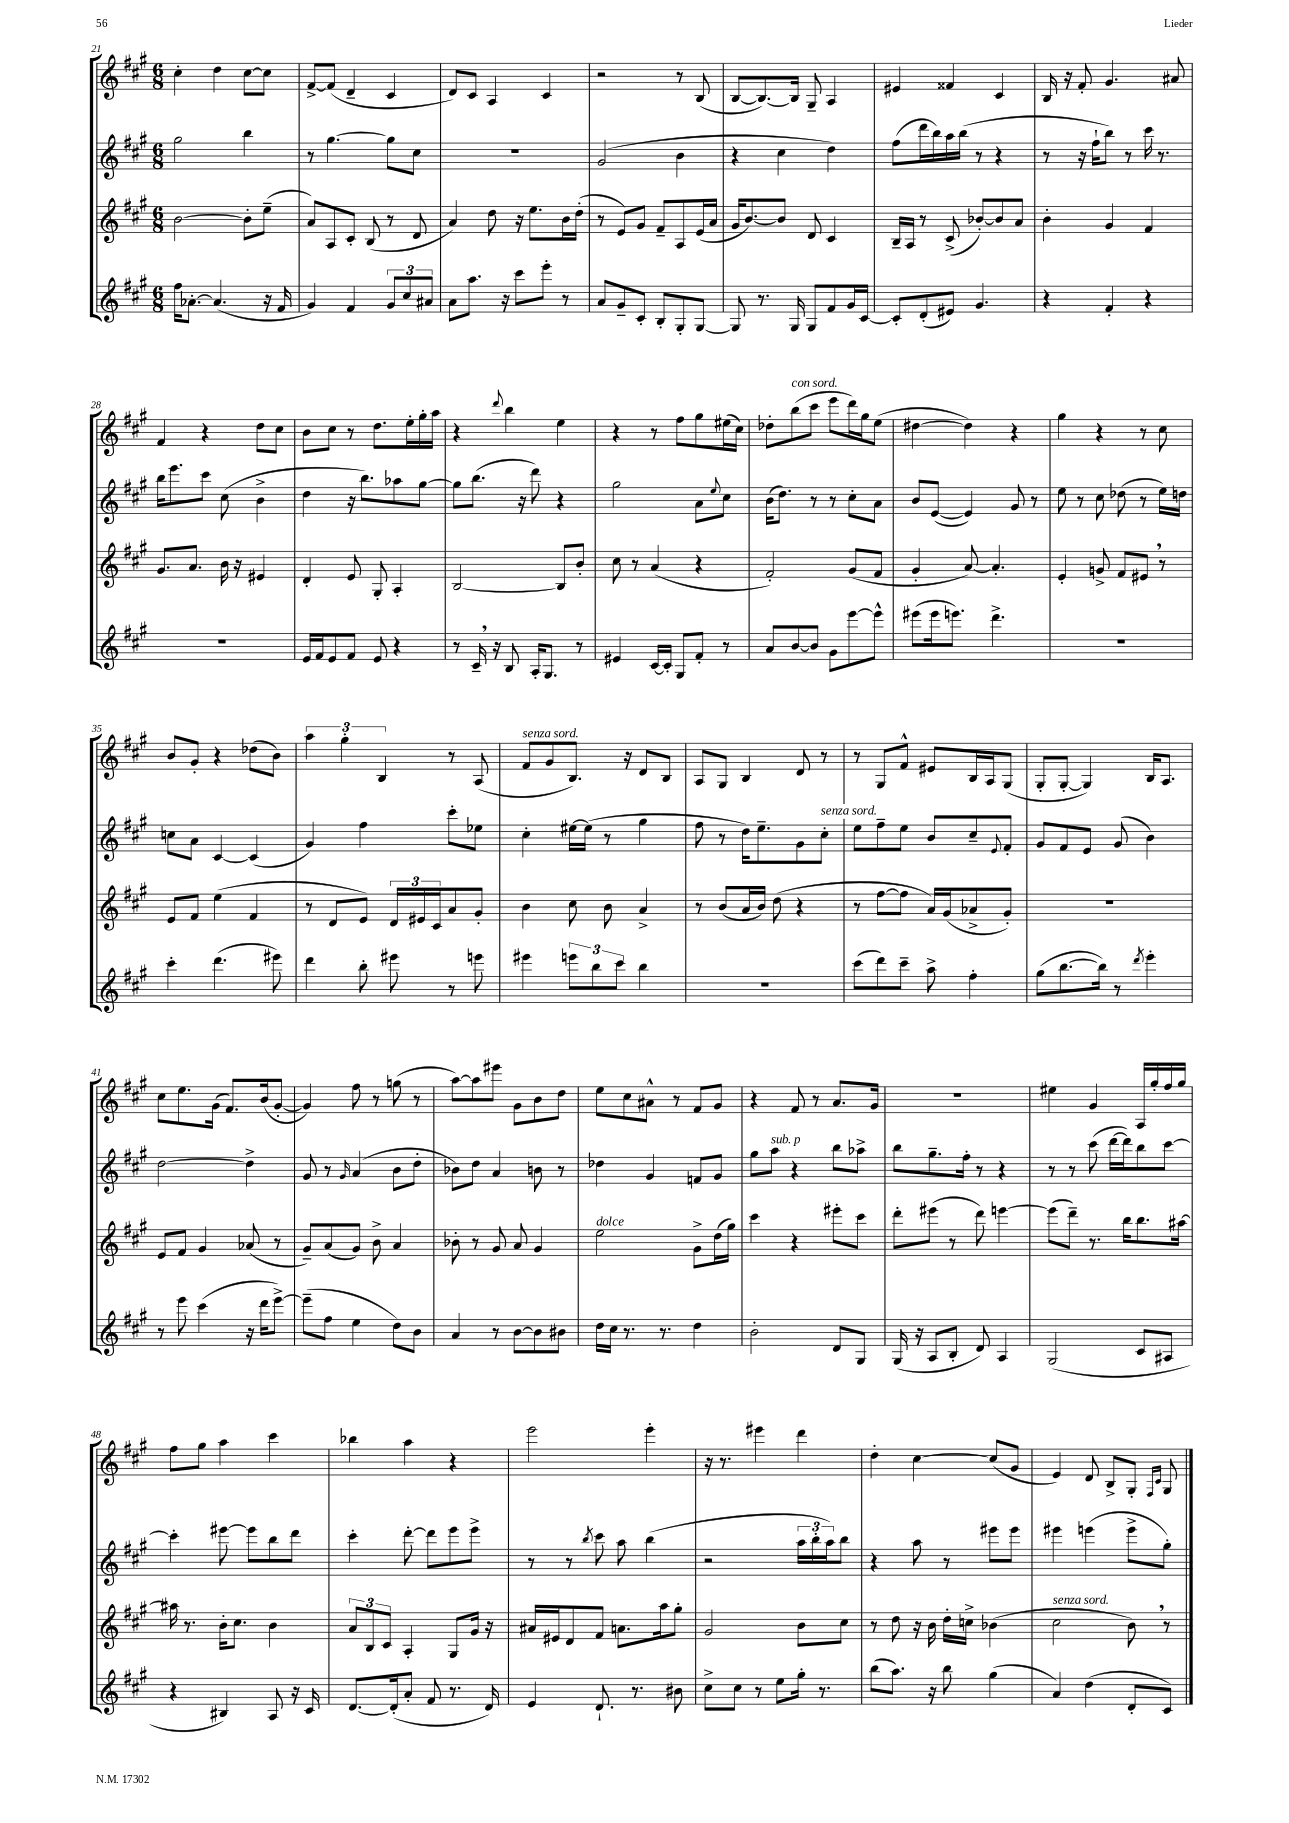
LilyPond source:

<<
\new StaffGroup <<
\new Staff = "s0" {
    \clef treble \key a \major \numericTimeSignature \time 6/8
    cis''4-. d''4 cis''8~ cis''8 |
    fis'8~-> fis'8( d'4-- cis'4 |
    d'8) cis'8 a4 cis'4 |
    r2 r8 b8( |
    b8~ b8.~) b16 gis8-- a4 |
    eis'4 fisis'4 cis'4 |
    b16 r16 fis'8-. gis'4. ais'8 |
    fis'4 r4 d''8 cis''8 |
    b'8 cis''8 r8 d''8. e''16-. gis''16-. a''16 |
    r4 \appoggiatura { d'''8 } b''4 e''4 |
    r4 r8 fis''8 gis''8 eis''16( cis''16) |
    des''8-. b''8^\markup { \italic "con sord." }( cis'''8 e'''8 d'''16) gis''16 e''8( |
    dis''4~ dis''4) r4 |
    gis''4 r4 r8 cis''8 |
    b'8 gis'8-. r4 des''8( b'8) |
    \tuplet 3/2 { a''4 gis''4-. b4 } r8 a8( |
    fis'8^\markup { \italic "senza sord." } gis'8 b8.) r16 d'8 b8 |
    a8 gis8 b4 d'8 r8 |
    r8 gis8 fis'8-^ eis'8 b16 a16 gis8( |
    gis8-. gis8~-. gis4) b16 a8. |
    cis''8 e''8. gis'16( fis'8.) b'16( gis'8~-. |
    gis'4) fis''8 r8 g''8( r8 |
    a''8~) a''8 eis'''8 gis'8 b'8 d''8 |
    e''8 cis''8 ais'8-^ r8 fis'8 gis'8 |
    r4 fis'8 r8 a'8. gis'16 |
    R2. |
    eis''4 gis'4 a16 gis''16-. fis''16 gis''16 |
    fis''8 gis''8 a''4 cis'''4 |
    bes''4 a''4 r4 |
    e'''2 e'''4-. |
    r16 r8. eis'''4 d'''4 |
    d''4-. cis''4~ cis''8( gis'8 |
    e'4) d'8 b8-> gis8-. \grace { fis16 cis'16 } gis8 \bar "|." |
}
\new Staff = "s1" {
    \clef treble \key a \major \numericTimeSignature \time 6/8
    gis''2 b''4 |
    r8 gis''4.~ gis''8 cis''8 |
    R2. |
    gis'2( b'4 |
    r4 cis''4 d''4) |
    fis''8( d'''16 b''16) a''16 b''16( r8 r4 |
    r8 r16 fis''16-! b''8) r8 cis'''16 r8. |
    b''16 e'''8. cis'''8 cis''8( b'4-> |
    d''4 r16 b''8.) aes''8 gis''8~ |
    gis''8 b''8.( r16 d'''8) r4 |
    gis''2 a'8 \appoggiatura { e''8 } cis''8 |
    b'16( d''8.) r8 r8 cis''8-. a'8 |
    b'8 e'8~( e'4) gis'8 r8 |
    e''8 r8 cis''8 des''8( r8 e''16) d''16 |
    c''8 a'8 cis'4~ cis'4( |
    gis'4) fis''4 cis'''8-. ees''8 |
    cis''4-. eis''16~ eis''16( r8 gis''4 |
    fis''8 r8 d''16) e''8.-- gis'8 cis''8-.^\markup { \italic "senza sord." } |
    e''8 fis''8-- e''8 b'8 cis''8-- \appoggiatura { e'8 } fis'8-. |
    gis'8 fis'8 e'8 gis'8( b'4) |
    d''2~ d''4-> |
    gis'8 r8 \grace { gis'16 } a'4( b'8 d''8-. |
    bes'8) d''8 a'4 b'8 r8 |
    des''4 gis'4 f'8 gis'8 |
    gis''8 a''8^\markup { \italic "sub. p" } r4 b''8 aes''8-> |
    b''8 gis''8.-- fis''16-. r8 r4 |
    r8 r8 cis'''8( d'''16~ d'''16) b''8 cis'''8~ |
    cis'''4-. eis'''8~ eis'''8 b''8 d'''8 |
    cis'''4-. d'''8~-. d'''8 e'''8 e'''8-> |
    r8 r8 \acciaccatura { b''8 } cis'''8 a''8 b''4( |
    r2 \tuplet 3/2 { a''16 b''16-. a''16) } b''8 |
    r4 a''8 r8 eis'''8 eis'''8 |
    eis'''4 e'''4( e'''8-> gis''8-.) \bar "|." |
}
\new Staff = "s2" {
    \clef treble \key a \major \numericTimeSignature \time 6/8
    b'2~ b'8-. e''8--( |
    a'8) a8 cis'8-. b8( r8 d'8 |
    a'4) d''8 r16 e''8. b'16 d''16-.( |
    r8 e'8) gis'8 fis'8-- a8 e'16( a'16 |
    gis'16 b'8.~) b'8 d'8 cis'4 |
    b16-- a16 r8 cis'8->( bes'8~-.) bes'8 a'8 |
    b'4-. gis'4 fis'4 |
    gis'8. a'8. b'16 r16 eis'4 |
    d'4-. e'8 gis8-. a4-. |
    b2~ b8 b'8-. |
    cis''8 r8 a'4( r4 |
    fis'2-.) gis'8( fis'8 |
    gis'4-. a'8~) a'4.-. |
    e'4-. g'8-> fis'8 eis'8 \breathe r8 |
    e'8 fis'8 e''4( fis'4 |
    r8 d'8 e'8) \tuplet 3/2 { d'16 eis'16 cis'16 } a'8 gis'8-. |
    b'4 cis''8 b'8 a'4-> |
    r8 b'8( a'16 b'16) d''8( r4 |
    r8 fis''8~ fis''8 a'16) gis'16( aes'8-> gis'8-.) |
    R2. |
    e'8 fis'8 gis'4 aes'8( r8 |
    gis'8--) a'8( gis'8) b'8-> a'4 |
    bes'8-. r8 gis'8 a'8 gis'4 |
    e''2^\markup { \italic "dolce" } gis'8-> d''16( gis''16) |
    cis'''4 r4 eis'''8-. cis'''8 |
    d'''8-. eis'''8( r8 d'''8) e'''4~ |
    e'''8( d'''8--) r8. b''16 b''8. ais''16~ |
    ais''16 r8. b'16-. cis''8. b'4 |
    \tuplet 3/2 { a'8 b8 cis'8 } a4-. gis8 gis'16 r16 |
    ais'16 eis'16 d'8 fis'8 a'8. a''16 gis''8-. |
    gis'2 b'8 cis''8 |
    r8 d''8 r16 b'16 d''16-. c''16-> bes'4( |
    cis''2^\markup { \italic "senza sord." } b'8) \breathe r8 \bar "|." |
}
\new Staff = "s3" {
    \clef treble \key a \major \numericTimeSignature \time 6/8
    fis''16 aes'8.~-. aes'4.( r16 fis'16 |
    gis'4) fis'4 \tuplet 3/2 { gis'8 cis''8 ais'8 } |
    a'8 a''8. r16 cis'''8 e'''8-. r8 |
    a'8 gis'8-- cis'8-. b8-. gis8-. gis8~ |
    gis8 r8. gis16 gis8 fis'8 gis'16 cis'16~ |
    cis'8-. d'8-.( eis'8) gis'4. |
    r4 fis'4-. r4 |
    R2. |
    e'16 fis'16 e'8 fis'8 e'8 r4 |
    r8 cis'16-- \breathe r16 b8 a16-. gis8. r8 |
    eis'4 cis'16~ cis'16-. gis8 fis'8-. r8 |
    a'8 b'8~ b'8 gis'8 e'''8~ e'''8-^ |
    eis'''8( eis'''16 e'''8.) d'''4.-> |
    R2. |
    cis'''4-. d'''4.( eis'''8) |
    d'''4 b''8-. eis'''8 r8 e'''8 |
    eis'''4 \tuplet 3/2 { e'''8 b''8 cis'''8 } b''4 |
    R2. |
    cis'''8( d'''8) cis'''8-- a''8-> fis''4-. |
    gis''8( b''8.~ b''16) r8 \acciaccatura { d'''8 } e'''4-. |
    r8 e'''8 cis'''4( r16 d'''16 e'''8~->) |
    e'''8--( fis''8 e''4 d''8) b'8 |
    a'4 r8 b'8~ b'8 bis'8 |
    d''16 cis''16 r8. r8. d''4 |
    b'2-. d'8 gis8 |
    gis16( r16 a8 b8-. d'8) a4 |
    gis2( cis'8 ais8 |
    r4 bis4) a8 r16 cis'16 |
    d'8.~ d'16-.( a'8-. fis'8 r8. d'16) |
    e'4 d'8.-! r8. bis'8 |
    cis''8-> cis''8 r8 e''8 gis''16-. r8. |
    b''8( a''8.) r16 b''8 gis''4( |
    a'4) d''4( d'8-. cis'8) \bar "|." |
}
>>
>>
\layout { \context { \Score currentBarNumber = #21 } }
